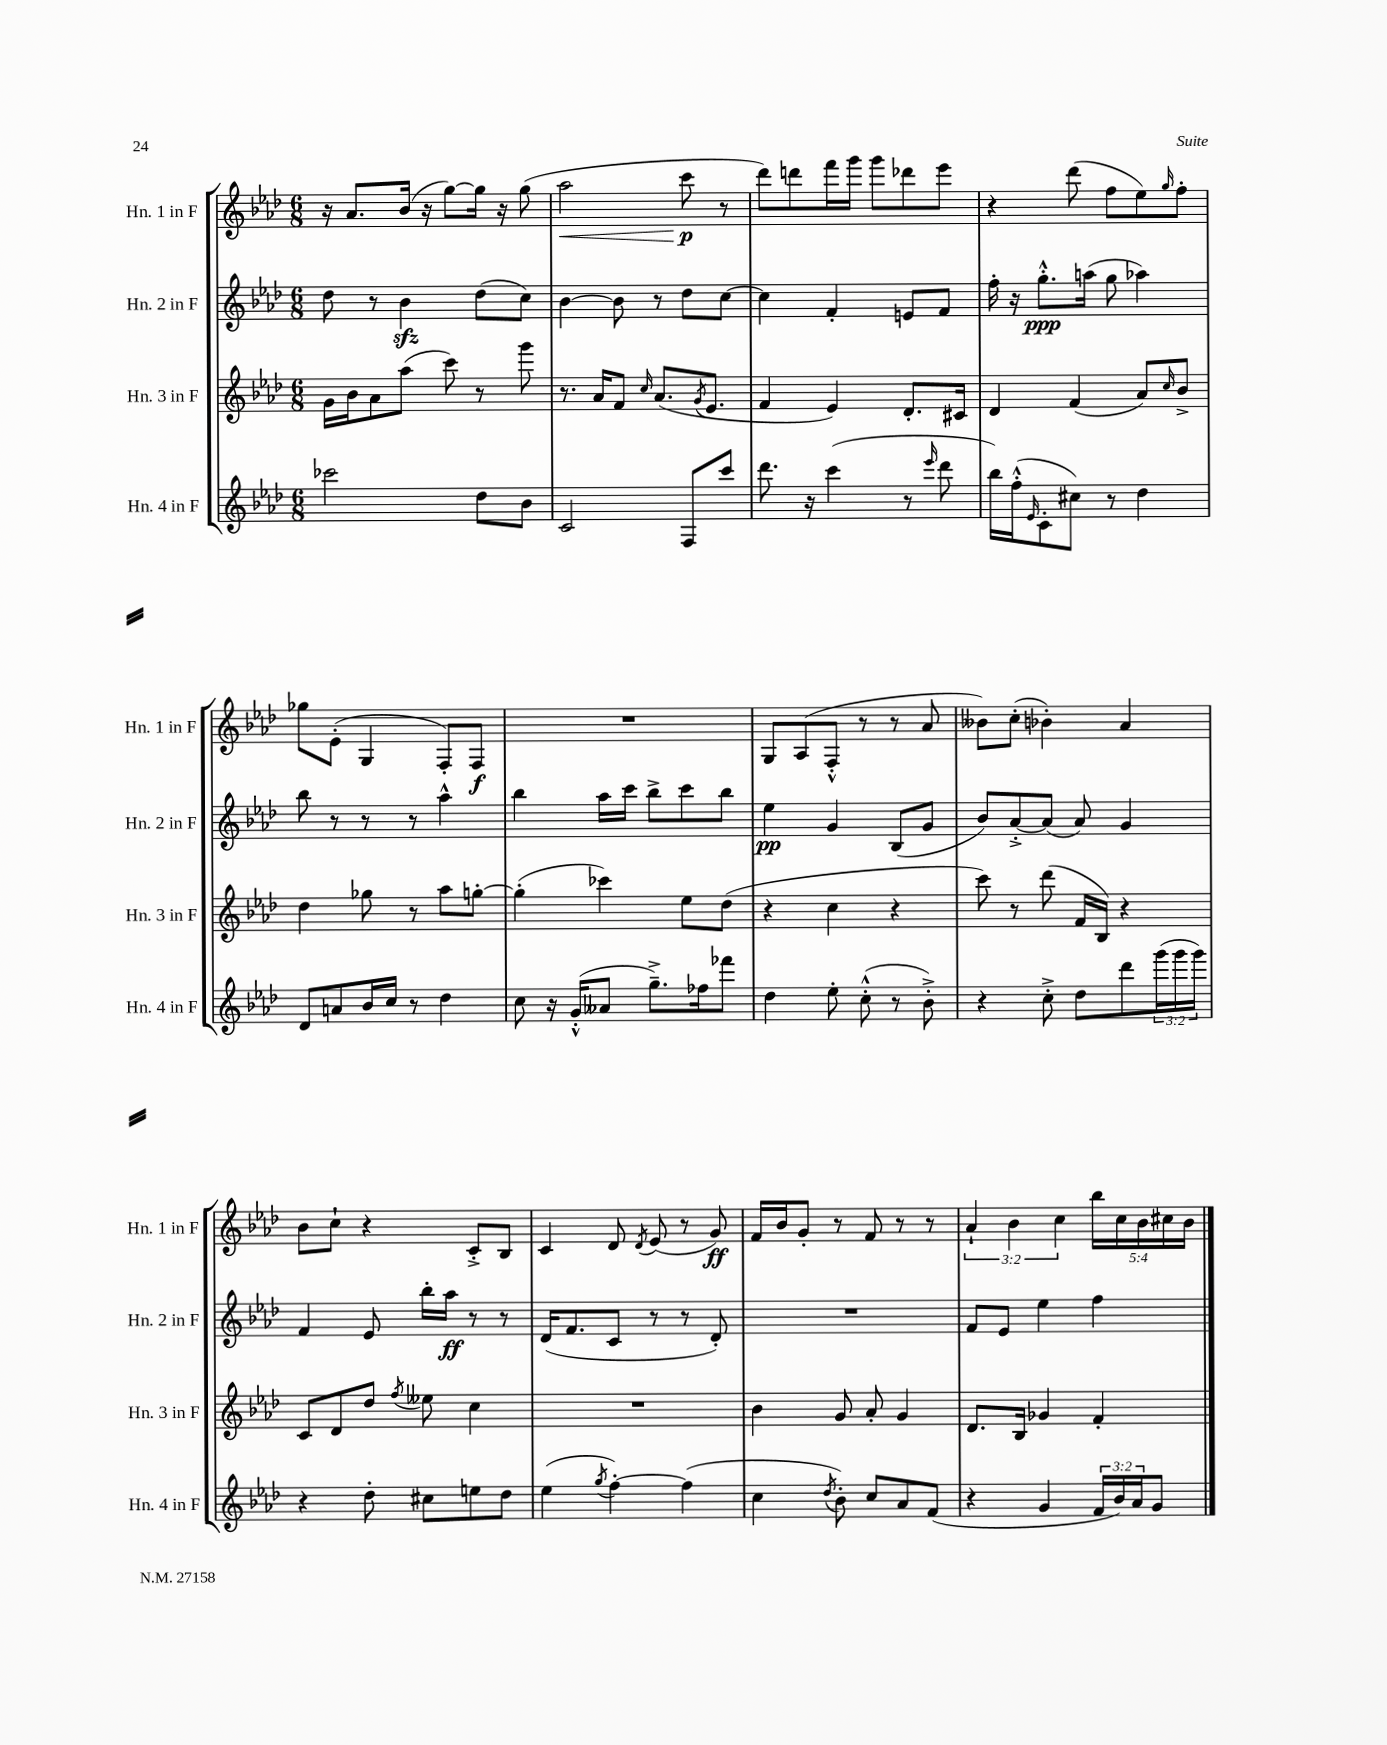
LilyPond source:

<<
\new StaffGroup <<
\new Staff = "s0" \with { instrumentName = "Hn. 1 in F" shortInstrumentName = "Hn. 1 in F" } {
    \clef treble \key aes \major \numericTimeSignature \time 6/8 \override Staff.TupletNumber.text = #tuplet-number::calc-fraction-text
    r16 aes'8. bes'16( r16 g''8~) g''16 r16 g''8( |
    aes''2\< c'''8\p\! r8 |
    des'''8) d'''8 f'''16 g'''16 g'''8 des'''8 ees'''8 |
    r4 des'''8( f''8 ees''8) \grace { g''16 } f''8-. |
    ges''8 ees'8-.( g4 f8-.) f8\f |
    R2. |
    g8 aes8( f8-.-^ r8 r8 aes'8 |
    beses'8) c''8-.( bes'4-.) aes'4 |
    bes'8 c''8-! r4 c'8-.-> bes8 |
    c'4 des'8 \acciaccatura { des'8 } ees'8( r8 g'8\ff) |
    f'16 bes'16 g'8-. r8 f'8 r8 r8 |
    \tuplet 3/2 { aes'4-! bes'4 c''4 } \tuplet 5/4 { bes''16 c''16 bes'16 cis''16 bes'16 } \bar "|." |
}
\new Staff = "s1" \with { instrumentName = "Hn. 2 in F" shortInstrumentName = "Hn. 2 in F" } {
    \clef treble \key aes \major \numericTimeSignature \time 6/8
    des''8 r8 bes'4\sfz des''8( c''8) |
    bes'4~ bes'8 r8 des''8 c''8~ |
    c''4 f'4-. e'8 f'8 |
    f''16-. r16 g''8.-.-^\ppp a''16( g''8 aes''4) |
    bes''8 r8 r8 r8 aes''4-^ |
    bes''4 aes''16 c'''16 bes''8-> c'''8 bes''8 |
    ees''4\pp g'4 bes8( g'8 |
    bes'8) aes'8~-.-> aes'8( aes'8) g'4 |
    f'4 ees'8 bes''16-. aes''16\ff r8 r8 |
    des'16( f'8. c'8 r8 r8 des'8-.) |
    R2. |
    f'8 ees'8 ees''4 f''4 \bar "|." |
}
\new Staff = "s2" \with { instrumentName = "Hn. 3 in F" shortInstrumentName = "Hn. 3 in F" } {
    \clef treble \key aes \major \numericTimeSignature \time 6/8
    g'16 bes'16 aes'8 aes''8( c'''8) r8 g'''8 |
    r8. aes'16 f'8 \grace { c''16 } aes'8.( \acciaccatura { g'8 } ees'8. |
    f'4 ees'4) des'8.-. cis'16 |
    des'4 f'4( aes'8) \grace { c''16 } bes'8-> |
    des''4 ges''8 r8 aes''8 g''8~-. |
    g''4-.( ces'''4) ees''8 des''8( |
    r4 c''4 r4 |
    c'''8) r8 des'''8( f'16 bes16) r4 |
    c'8 des'8 des''8 \acciaccatura { f''8 } eeses''8 c''4 |
    R2. |
    bes'4 g'8 aes'8-. g'4 |
    des'8. bes16 ges'4 f'4-. \bar "|." |
}
\new Staff = "s3" \with { instrumentName = "Hn. 4 in F" shortInstrumentName = "Hn. 4 in F" } {
    \clef treble \key aes \major \numericTimeSignature \time 6/8 \override Staff.TupletNumber.text = #tuplet-number::calc-fraction-text
    ces'''2 des''8 bes'8 |
    c'2 f8 c'''8 |
    des'''8. r16 c'''4( r8 \grace { ees'''16 } des'''8 |
    bes''16) f''16-.-^( \grace { ees'16 } c'8-. cis''8) r8 des''4 |
    des'8 a'8 bes'16 c''16 r8 des''4 |
    c''8 r16 g'16-.-^( aeses'8 g''8.--->) fes''16 fes'''8 |
    des''4 ees''8-. c''8-.-^( r8 bes'8-.->) |
    r4 c''8-.-> des''8 des'''8 \tuplet 3/2 { g'''16( g'''16 g'''16) } |
    r4 des''8-. cis''8 e''8 des''8 |
    ees''4( \acciaccatura { g''8 } f''4~-.) f''4( |
    c''4 \acciaccatura { des''8 } bes'8-.) c''8 aes'8 f'8( |
    r4 g'4 \tuplet 3/2 { f'16 bes'16) aes'16 } g'8 \bar "|." |
}
>>
>>
\layout { \context { \Score \remove "Bar_number_engraver" } }
